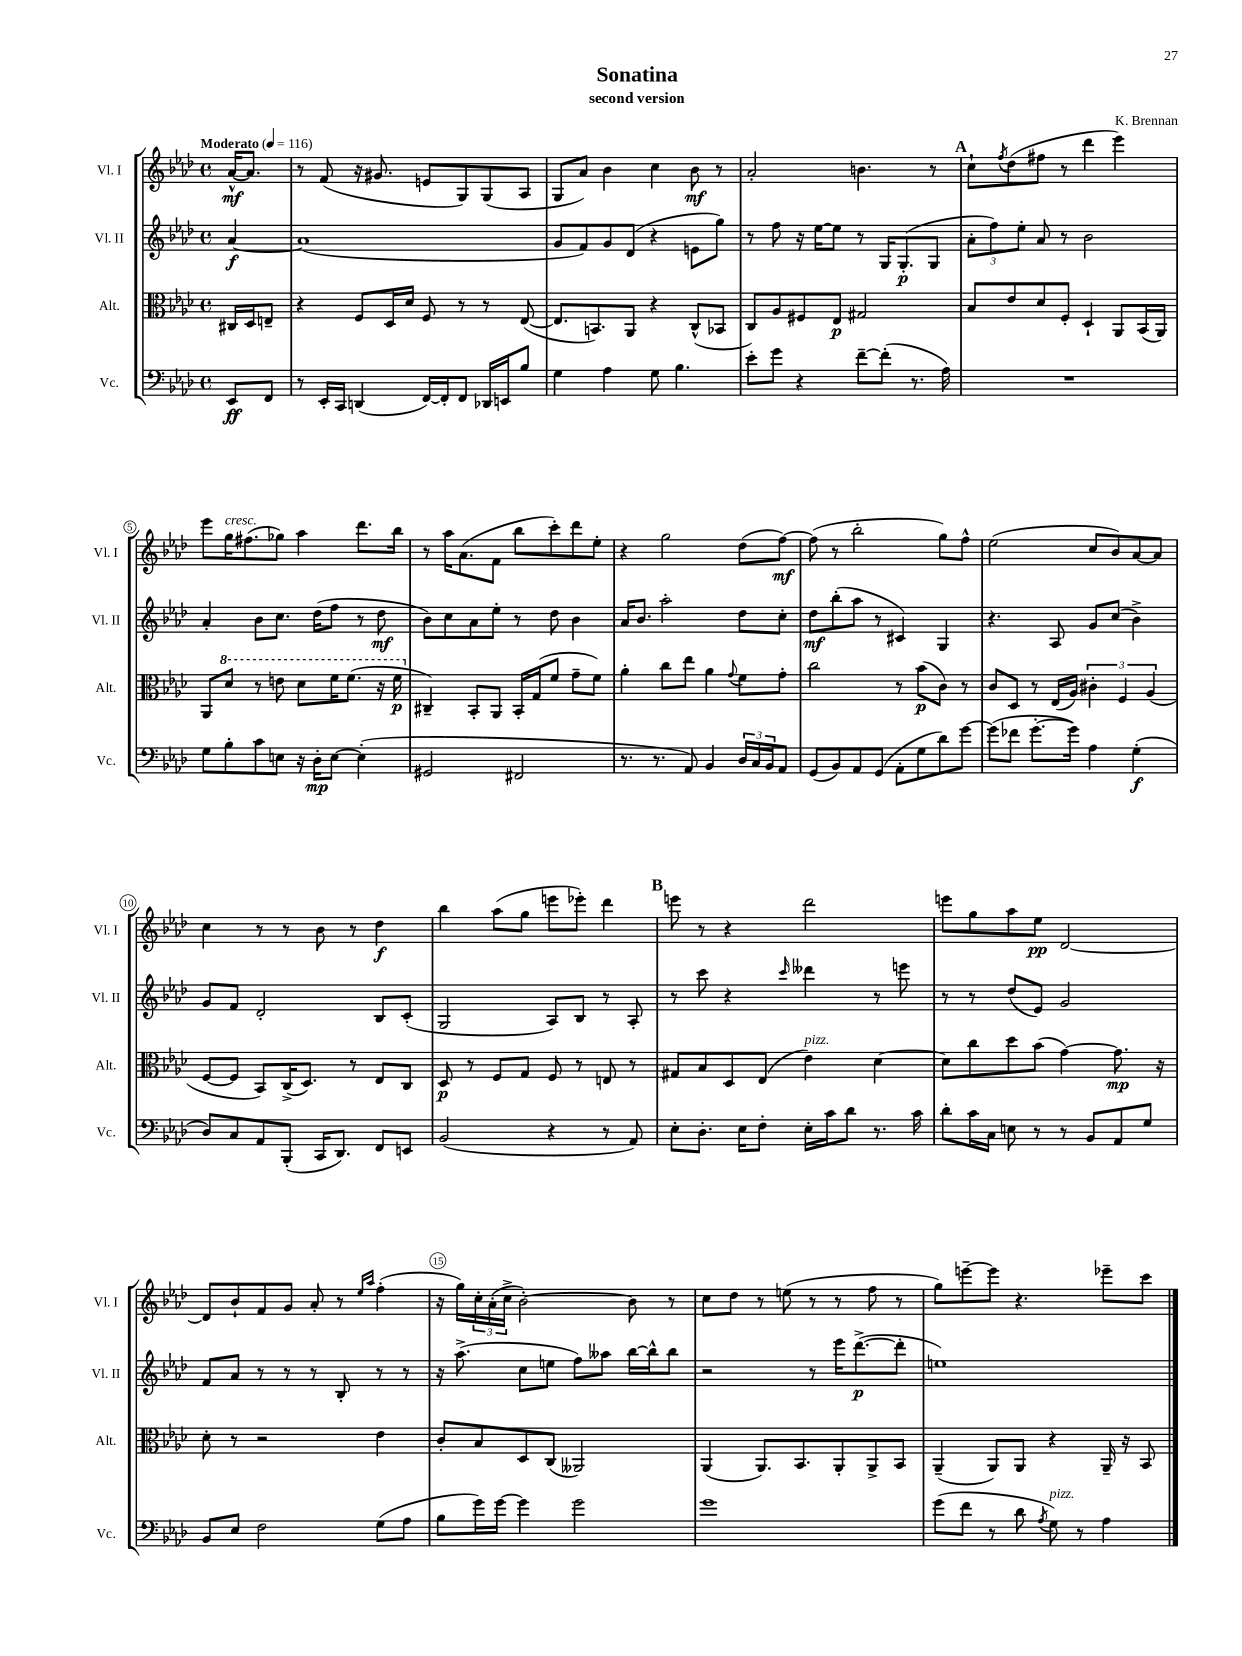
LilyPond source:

\header { title = "Sonatina" composer = "K. Brennan" subtitle = "second version" }
<<
\new StaffGroup <<
\new Staff = "s0" \with { instrumentName = "Vl. I" shortInstrumentName = "Vl. I" } {
    \clef treble \key aes \major \defaultTimeSignature \time 4/4 \partial 4 \tempo "Moderato" 4 = 116
    aes'16~-^\mf aes'8. |
    r8 f'8( r16 gis'8. e'8 g8) g8( aes8 |
    g8 aes'8) bes'4 c''4 bes'8\mf r8 |
    aes'2-. b'4. r8 |
    \mark \markup { \bold "A" } c''8-! \acciaccatura { f''8 } des''8( fis''8 r8 des'''4 ees'''4) |
    ees'''8 g''16^\markup { \italic "cresc." } fis''8.( ges''8) aes''4 des'''8. bes''16 |
    r8 aes''16 aes'8.( f'8 bes''8 c'''8-.) des'''8 ees''8-. |
    r4 g''2 des''8( f''8~\mf) |
    f''8( r8 bes''2-. g''8) f''8-^ |
    ees''2( c''8 bes'8) aes'8~ aes'8 |
    c''4 r8 r8 bes'8 r8 des''4\f |
    bes''4 aes''8( g''8 e'''8 ees'''8-.) des'''4 |
    \mark \markup { \bold "B" } e'''8 r8 r4 des'''2 |
    e'''8 g''8 aes''8 ees''8\pp des'2~ |
    des'8 bes'8-! f'8 g'8 aes'8-. r8 \grace { ees''16 aes''16 } f''4-.( |
    r16 g''16) \tuplet 3/2 { c''16-. aes'16-.( c''16-> } bes'2~-.) bes'8 r8 |
    c''8 des''8 r8 e''8( r8 r8 f''8 r8 |
    g''8) e'''8~-- e'''8 r4. ees'''8-- c'''8 \bar "|." |
}
\new Staff = "s1" \with { instrumentName = "Vl. II" shortInstrumentName = "Vl. II" } {
    \clef treble \key aes \major \defaultTimeSignature \time 4/4 \partial 4
    aes'4~\f |
    aes'1( |
    g'8 f'8) g'8 des'8( r4 e'8 g''8) |
    r8 f''8 r16 ees''16~ ees''8 r8 g16 g8.-.\p( g8 |
    \mark \markup { \bold "A" } \tuplet 3/2 { aes'8-. f''8) ees''8-. } aes'8 r8 bes'2 |
    aes'4-. bes'8 c''8. des''16( f''8 r8 des''8\mf |
    bes'8) c''8 aes'8 ees''8-. r8 des''8 bes'4 |
    aes'16 bes'8. aes''2-. des''8 c''8-. |
    des''8\mf bes''8-.( aes''8 r8 cis'4) g4 |
    r4. aes8 g'8 c''8( bes'4->) |
    g'8 f'8 des'2-. bes8 c'8-.( |
    g2 aes8) bes8 r8 aes8-. |
    \mark \markup { \bold "B" } r8 c'''8 r4 \grace { c'''16 } deses'''4 r8 e'''8 |
    r8 r8 des''8( ees'8) g'2 |
    f'8 aes'8 r8 r8 r8 bes8-. r8 r8 |
    r16 aes''8.->( c''8 e''8 f''8) aeses''8 bes''16~ bes''16-^ bes''8 |
    r2 r8 ees'''16 des'''8.~->\p( des'''8-. |
    e''1) \bar "|." |
}
\new Staff = "s2" \with { instrumentName = "Alt." shortInstrumentName = "Alt." } {
    \clef alto \key aes \major \defaultTimeSignature \time 4/4 \partial 4
    cis16 des16 e8-- |
    r4 f8 des16 des'16 f8 r8 r8 ees8~( |
    ees8. b,8.) aes,8 r4 c8-^( bes,8 |
    c8) aes8 fis8 ees8\p gis2 |
    \mark \markup { \bold "A" } bes8 ees'8 des'8 f8-. des4-! aes,8 bes,16( aes,16) |
    aes,8 \ottava #1 des''8 r8 e''8 des''8 f''16 f''8.( r16 f''16\p \ottava #0 |
    cis4--) bes,8-. aes,8 bes,16-. g16( f'8 g'8-- f'8) |
    aes'4-. c''8 ees''8 aes'4 \appoggiatura { g'8 } f'8 g'8-. |
    c''2 r8 bes'8\p( c'8) r8 |
    c'8 des8 r8 ees16( aes16) \tuplet 3/2 { cis'4-. f4 aes4( } |
    f8~ f8 bes,8) c16->( des8.) r8 ees8 c8 |
    des8\p r8 f8 g8 f8 r8 e8 r8 |
    \mark \markup { \bold "B" } gis8 bes8 des8 ees8( ees'4^\markup { \italic "pizz." }) des'4~ |
    des'8 c''8 des''8 bes'8( g'4~) g'8.\mp r16 |
    des'8-. r8 r2 ees'4 |
    c'8-. bes8 des8 c8( aeses,2) |
    aes,4( aes,8.) bes,8. aes,8-. aes,8-> bes,8 |
    aes,4--( aes,8) aes,8 r4 aes,16-- r16 bes,8 \bar "|." |
}
\new Staff = "s3" \with { instrumentName = "Vc." shortInstrumentName = "Vc." } {
    \clef bass \key aes \major \defaultTimeSignature \time 4/4 \partial 4
    ees,8\ff f,8 |
    r8 ees,16-. c,16 d,4( f,16~) f,16-. f,8 des,16 e,16 bes8 |
    g4 aes4 g8 bes4. |
    ees'8-. g'8 r4 f'8~-- f'8-.( r8. aes16) |
    \mark \markup { \bold "A" } R1 |
    g8 bes8-. c'8 e8 r16 des16-.\mp e8~ e4-.( |
    gis,2 fis,2 |
    r8. r8. aes,8) bes,4 \tuplet 3/2 { des16 c16 bes,16 } aes,8 |
    g,8( bes,8) aes,8 g,8( aes,8-. g8 des'8) g'8~ |
    g'8( fes'8 g'8.~-. g'16) aes4 g4-.\f( |
    des8) c8 aes,8 bes,,8-.( c,16 des,8.) f,8 e,8 |
    bes,2( r4 r8 aes,8) |
    \mark \markup { \bold "B" } ees8-. des8.-. ees16 f8-. ees16-. c'16 des'8 r8. c'16 |
    des'8-. c'16 c16 e8 r8 r8 bes,8 aes,8 g8 |
    bes,8 ees8 f2 g8( aes8 |
    bes8 g'16) g'16~ g'4 g'2 |
    g'1 |
    g'8( f'8 r8 des'8 \acciaccatura { aes8 } g8^\markup { \italic "pizz." }) r8 aes4 \bar "|." |
}
>>
>>
\layout { \context { \Score \override BarNumber.break-visibility = ##(#f #t #t) barNumberVisibility = #(every-nth-bar-number-visible 5) \override BarNumber.stencil = #(make-stencil-circler 0.1 0.3 ly:text-interface::print) } }
